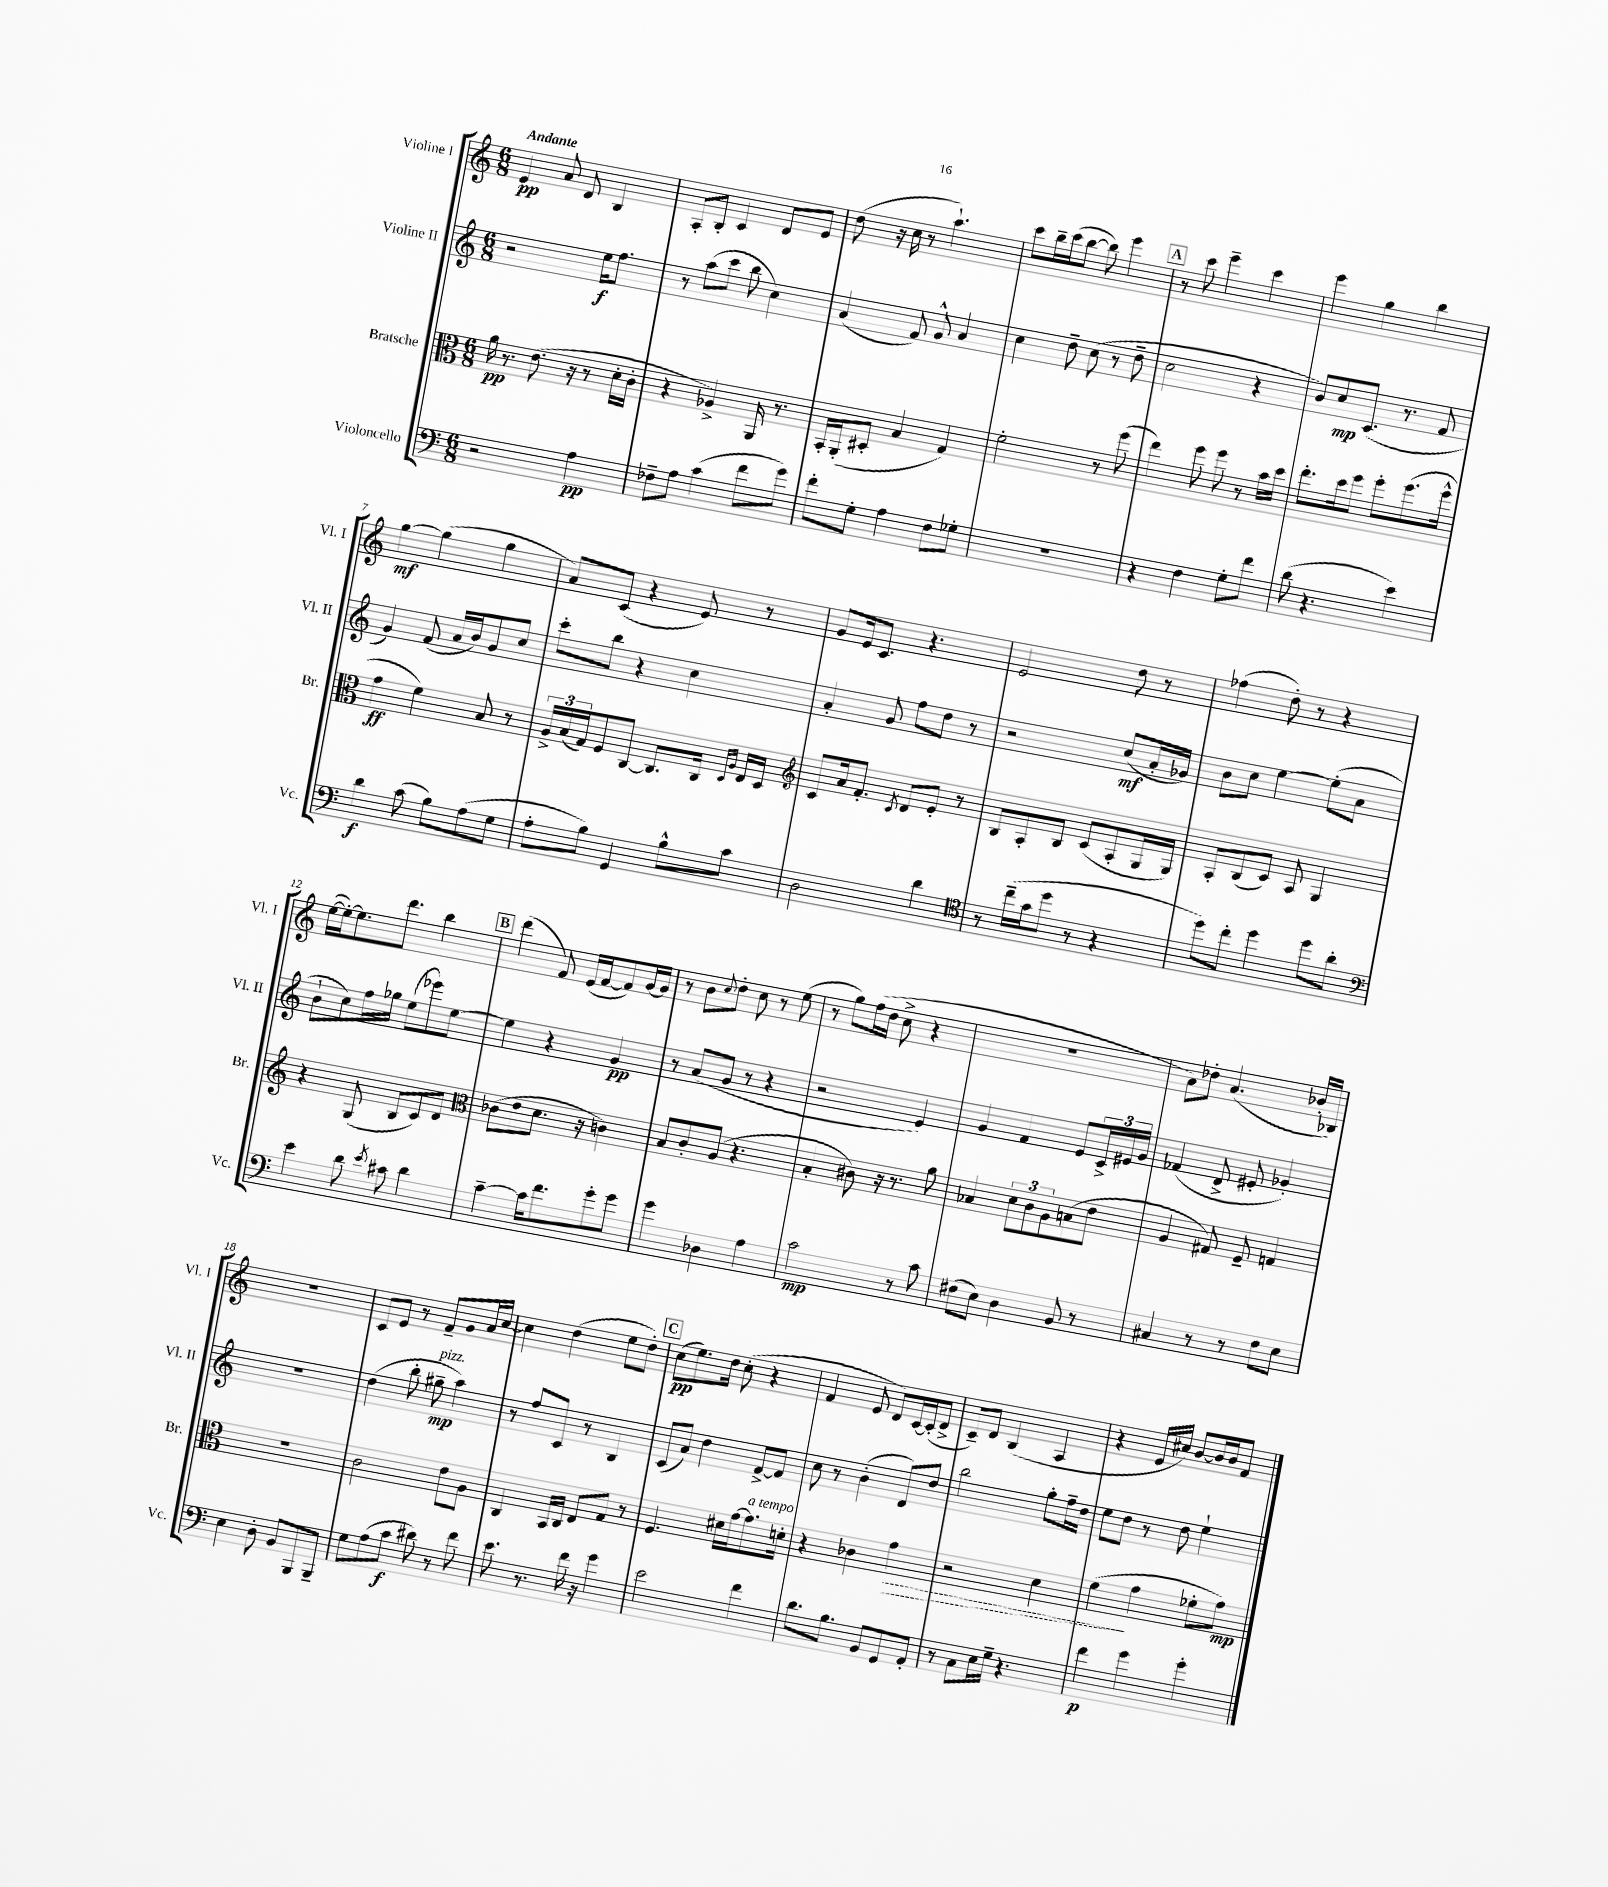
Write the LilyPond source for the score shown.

<<
\new StaffGroup <<
\new Staff = "s0" \with { instrumentName = "Violine I" shortInstrumentName = "Vl. I" } {
    \clef treble \key c \major \numericTimeSignature \time 6/8 \tempo "Andante"
    e'4\pp a'8 d'8 b4 |
    a8-. b8-. c'4 d'8 e'8 |
    d''8( r16 c''16 r8 a''4.-!) |
    c'''8 b''16-- c'''16( b''8~ b''8) e'''4 |
    \mark \markup { \box "A" } r8 c'''8 e'''4-- c'''4 |
    e'''4 g''4 b''4 |
    g''4~\mf g''4( g''4 |
    a'8) c'8( r4 e'8) r8 |
    g'8 e'16 c'8. r4. |
    e'2 d''8 r8 |
    fes''4( d''8-.) r8 r4 |
    e''16~( e''16~-.) e''8. d'''8. b''4 |
    \mark \markup { \box "B" } d'''4( f'8) e'16( f'16~ f'8) g'16~ g'16 |
    r8 b'8 \appoggiatura { c''8 } d''8-. c''8 r8 e''8( |
    r8 g''8) f''16( d''16 c''8-> r4 |
    R2. |
    a'8) des''8-. a'4.( bes'16-. bes16) |
    R2. |
    c'8 e'8 r8 f'8-- g'8 a'16 c''16~ |
    c''4 d''4( e''8 d''8-.) |
    \mark \markup { \box "C" } c''8\pp( e''8.) d''16 c''8-.( r4 |
    f'4 e'8 d'8) c'16~ c'16-.( d'8-> |
    c'8--) d'8 b4( a4 |
    r4 e'16 cis''16) b'8~ b'16 b'16 f'8 \bar "|." |
}
\new Staff = "s1" \with { instrumentName = "Violine II" shortInstrumentName = "Vl. II" } {
    \clef treble \key c \major \numericTimeSignature \time 6/8
    r2 e''16\f f''8. |
    r8 a''8( c'''8 b''8 c''4) |
    a'4( f'8) g'8-^ a'4 |
    c''4 d''8-- c''8( r8 d''8-- |
    \mark \markup { \box "A" } c''2 r4 |
    b'8) c''8\mp c'8.( r8. f'8 |
    g'4) f'8( a'16 b'16) g'8 c''8 |
    c'''8-. b''8 r4 c''4 |
    a'4-. g'8 f''8 d''8 r8 |
    r2 c''8\mf( a'16-. ges'16) |
    b'8 c''8 e''4~ e''8-.( a'8 |
    b'8-! c''8) f''16 ges''16 e''8( ees'''8) e''8~ |
    \mark \markup { \box "B" } e''4 r4 g'4\pp |
    r8 a'8( g'8 r8 r4 |
    r2 e'4) |
    g'4 f'4 e'8 \tuplet 3/2 { c'16-> eis'16 g'16 } |
    fes'4( d'8-> eis'8-. ges'4-.) |
    r2. |
    d''4( b''8-. gis''8--\mp^\markup { \italic "pizz." } a''4) |
    r8 f''8 c'8 r8 b4 |
    \mark \markup { \box "C" } c'8( a'8) d''4 f'8~-> f'8 |
    c''8 r8 b'4-.( d'8) d''8 |
    b''2 g''8-. f''16-- d''16 |
    e''8 d''8 r8 d''8 e''4-! \bar "|." |
}
\new Staff = "s2" \with { instrumentName = "Bratsche" shortInstrumentName = "Br." } {
    \clef alto \key c \major \numericTimeSignature \time 6/8
    a'16\pp r8. e'8.( r16 r8 d'16-. c'16-. |
    r4 aes4->) a,16 r8. |
    b,16-. a,16-.( dis8-. b4 g4) |
    f'2-. r8 f''8( |
    \mark \markup { \box "A" } e''4) f''8 f''8 r8 b'16 d''16 |
    e''8.-. d''16 f''8 f''8-. f''8.( f''16-^ |
    g'4\ff f'4) b8 r8 |
    \tuplet 3/2 { a16-> b16( g16) } f8 c8~ c8. c16 \grace { d16 a16 } e16 d16 |
    \clef treble c'8 a'16 f'8.-. \acciaccatura { c'8 } d'8 e'8-. r8 |
    b8 a8-. b8 c'8( a8-. g16 g16) |
    a8-. b8( c'8) a8 g4 |
    r4 g8( b8 c'8) d'8 |
    \mark \markup { \box "B" } \clef alto ces'8( e'8 d'8. r16 c'4) |
    b8 c'8-. a8( r4. |
    b4-. cis'8) r16 r8. a'8 |
    bes4 \tuplet 3/2 { d'8 c'8 a8 } b8( e'8 |
    a4 gis8) f8-- g4 |
    R2. |
    c'2 e'8 a8 |
    c4 b,16 c16 e8 g8 r8 |
    \mark \markup { \box "C" } f4. dis'16 g'16~ g'8.^\markup { \italic "a tempo" } d'16-. |
    r4 ces'4 \once \override Hairpin.style = #'dashed-line g'4\> |
    r2 d'4 |
    f'4\!( g'4 fes'8-. g'8\mp) \bar "|." |
}
\new Staff = "s3" \with { instrumentName = "Violoncello" shortInstrumentName = "Vc." } {
    \clef bass \key c \major \numericTimeSignature \time 6/8
    r2 a4\pp |
    fes8-- a8 c'4( f'8 g'8) |
    f'8-. g8-. a4 f8 ges8-. |
    R2. |
    \mark \markup { \box "A" } r4 f4 g8-. f'8 |
    d'8( r4. e'4) |
    d'4\f c'8( b8) a8( g8 |
    a8-. b8) g,4 b8-^ c'8 |
    d2 d'4 |
    \clef tenor r8 c''16--( g'16 d''8 r8 r4 |
    d''8) c''8-. d''4 d''8 a'8-. |
    \clef bass e'4 d'8 \acciaccatura { e'8 } cis'8 d'4 |
    \mark \markup { \box "B" } c'4~-- c'16 f'8. g'8-. g'8 |
    g'4 des4 a4 |
    c'2\mp r8 c'8 |
    fis8( e8) d4 b,8 r8 |
    cis4 r8 r8 f8 e8 |
    e4 d8-. b,8 b,,8 b,,8-- |
    g8 a8( c'8\f dis'8) r8 f'8 |
    e'8. r8. f'16 r16 g'4 |
    \mark \markup { \box "C" } e'2 f'4 |
    d'8. b8. b,8 g,8 a,8-. |
    r8 c8 e16 g16-- r4. |
    f'4\p g'4 g'4-. \bar "|." |
}
>>
>>
